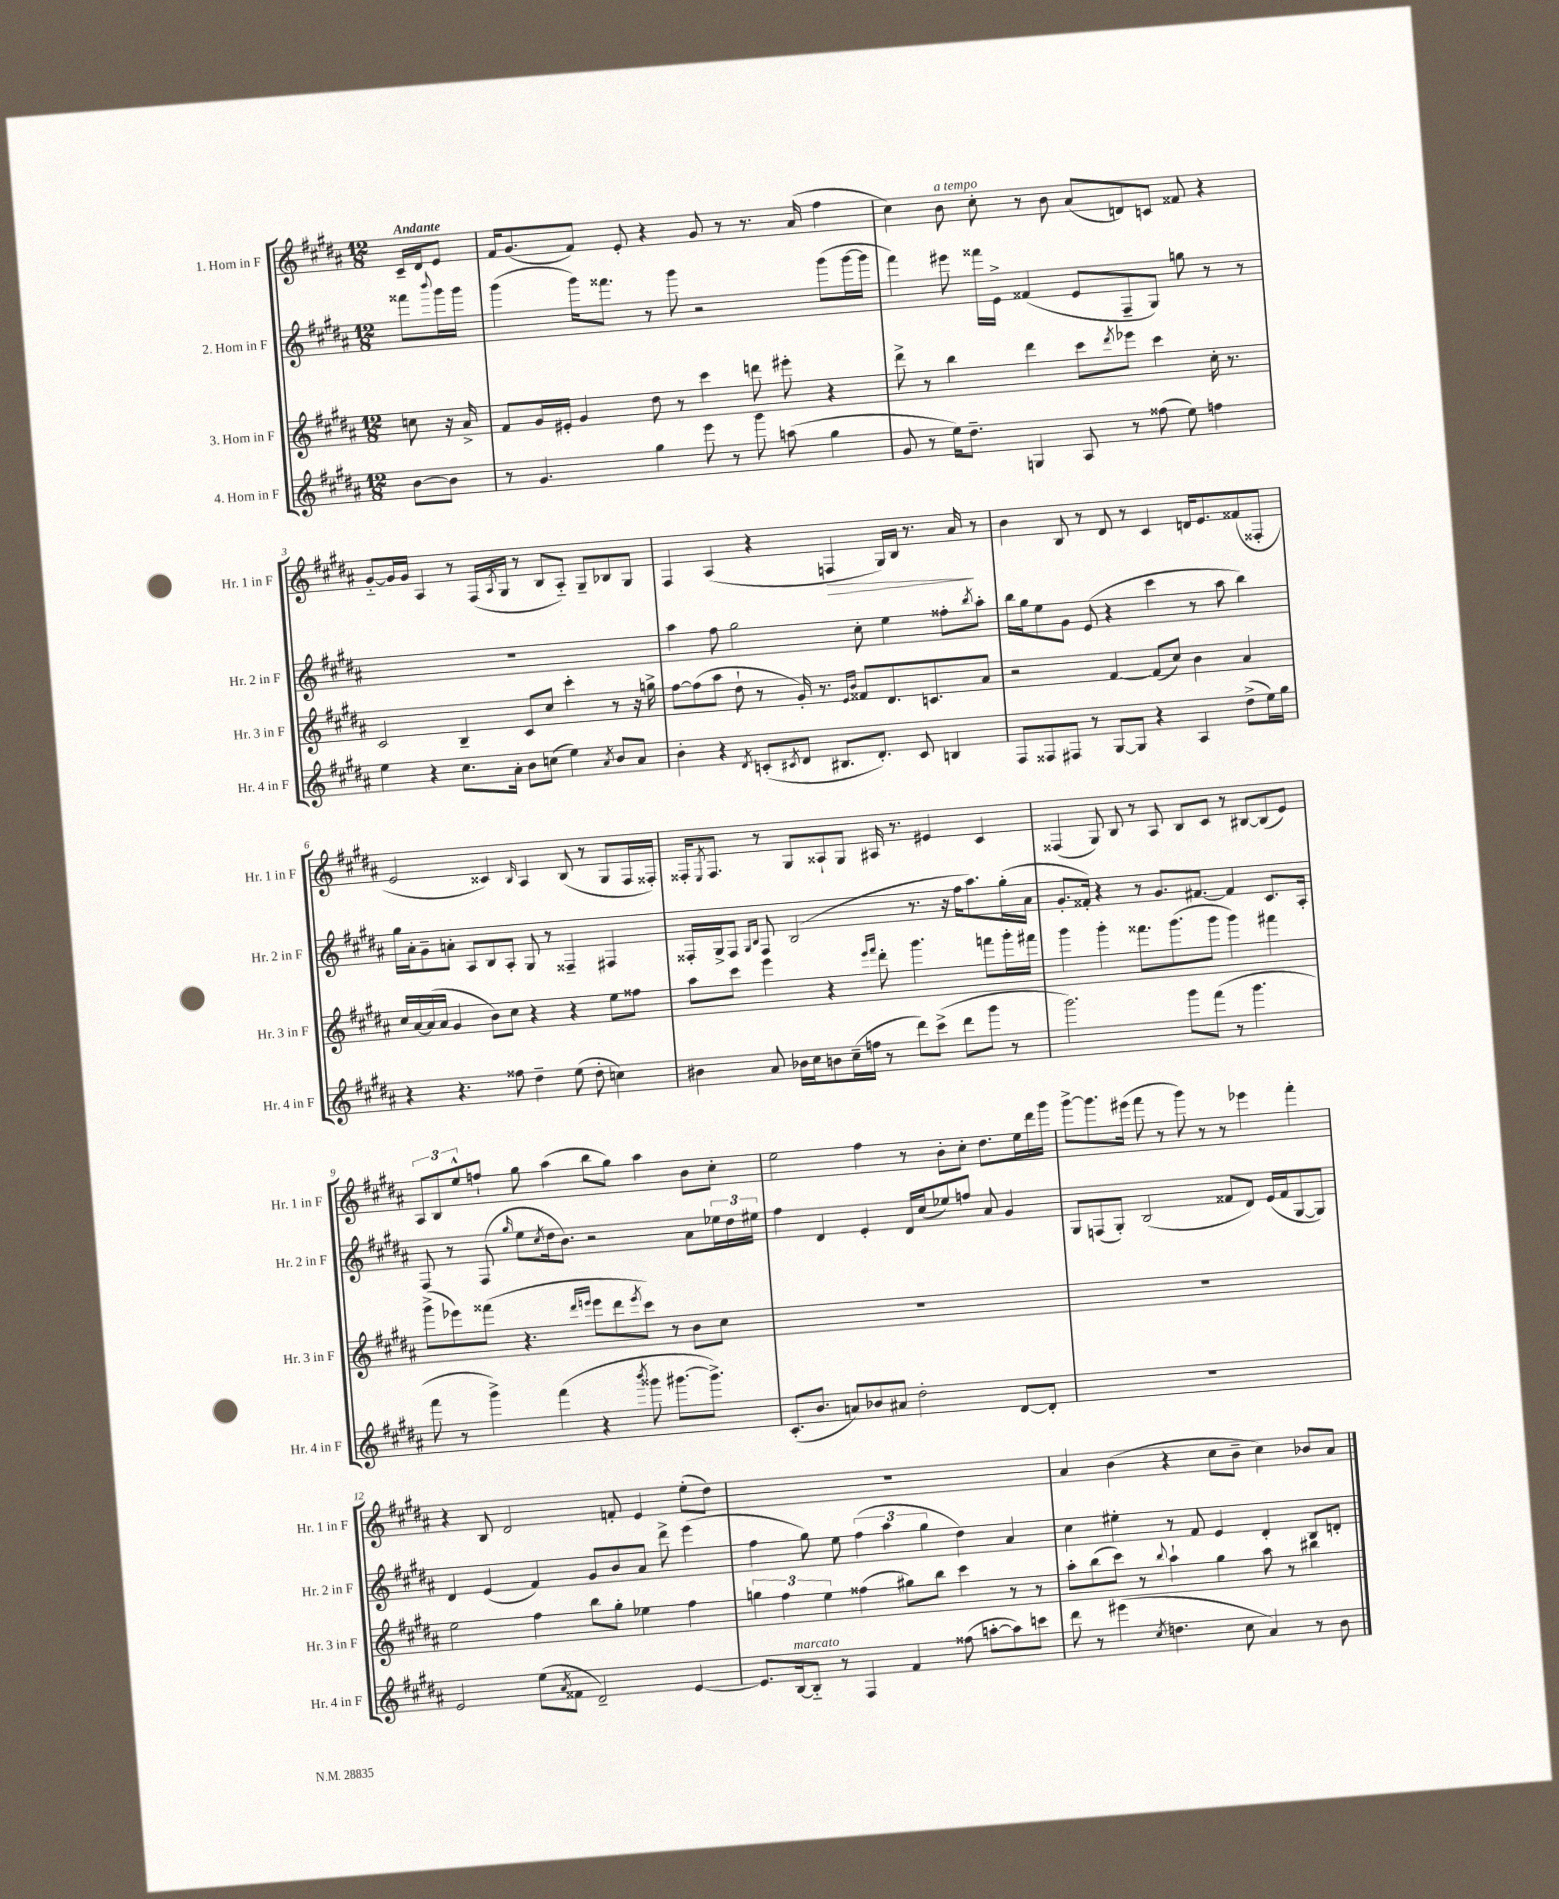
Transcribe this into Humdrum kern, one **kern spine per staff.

**kern	**kern	**kern	**kern
*staff4	*staff3	*staff2	*staff1
*clefG2	*clefG2	*clefG2	*clefG2
*k[f#c#g#d#a#]	*k[f#c#g#d#a#]	*k[f#c#g#d#a#]	*k[f#c#g#d#a#]
*M12/8	*M12/8	*M12/8	*M12/8
[8b	8cc	8fff##	16c#~
.	.	.	16d#
.	.	8qqbbb	.
8b]	16r	16ggg#	8e
.	16a#^	16ggg#	.
=	=	=	=
8r	8f#	(4ggg#	16f#
.	.	.	(8.g#
4.g#	16g#	.	.
.	16e#'	.	.
.	4g#	16ggg#)	8f#)
.	.	8.fff##	.
.	.	.	8e'
4gg#	8dd#	8r	4r
.	8r	8ggg#	.
8eee	4ccc#	2r	8g#
8r	.	.	8r
8ggg#	8ddd	.	8.r
(8aa	8eee#'	.	.
.	.	.	(16a#
4gg#	4r	(8ggg#	4ff#
.	.	[16ggg#	.
.	.	16ggg#]	.
=	=	=	=
8g#	8ddd#^	4fff#)	4cc#)
8r	8r	.	.
16ee)	4bb	8eee#	8b
8.dd#~	.	.	.
.	.	16fff##	8cc#'
.	.	16e^	.
4G	4ddd#	(4f##	8r
.	.	.	8b
8A#	8ccc#	8e	(8a#
.	8qddd#	.	.
8r	8eee-	8F#~	8d)
(8ff##	4ccc#	8G#)	8c
8ee)	.	8gg	8f##
4ff	16cc#'	8r	4r
.	8.r	.	.
.	.	8r	.
=	=	=	=
4ee	2c#	1.r	[8g#'~
.	.	.	16g#]
.	.	.	16g#
4r	.	.	4A#
8.cc#	4B~	.	8r
.	.	.	(16F#
.	.	.	8qA#
16a#'	.	.	16G#
8b	8c#	.	8r
(8cc	8cc#	.	8B
4ee)	4ccc#'	.	8A#'~)
.	.	.	8G#~
8qa#	.	.	.
8b	8r	.	8B-
8a#	16r	.	8G#
.	16gg^	.	.
=	=	=	=
4b'	[8ff#	4aa#	4F#
.	(8ff#]	.	.
4r	8aa#	8ff#	(4A#
.	8dd#`	2gg#	.
8qd#	.	.	.
(8c'	8r	.	4r
8qc#	.	.	.
8d#	16g#')	.	.
.	8.r	.	.
8.B#	.	.	4F
.	16qqe	.	.
.	16qqb	.	.
.	8f##	8cc#'	.
8.d#')	.	.	.
.	8.d#	4ee	16G#)
.	.	.	16B
8c#	.	.	8.r
.	8.c	.	.
4B	.	8ff##'	.
.	.	.	16a#
.	.	8qbb	.
.	8a#	8aa#'	8r
=	=	=	=
8F#	2r	16bb	4b
.	.	16gg#	.
8F##	.	8ee	.
8F#	.	8g#	8B
8r	.	(8e	8r
[8G#	[4f#	4r	8d#
8G#]	.	.	8r
4r	(8f#]	4ccc#	4c#
.	8cc#)	.	.
4A#	4b	8r	16d
.	.	.	8.e
.	.	8aa#	.
(8dd#^	4a#	4bb)	(8f##
16ee)	.	.	8F##'
16gg#	.	.	.
=	=	=	=
4r	16cc#	16gg#	2e
.	[16a#	16a#'	.
.	(16a#]	8g#~	.
.	16a#	.	.
4.r	4g#	8a'	.
.	.	8A#	.
.	8b)	8B	4c##)
8ff##	8cc#	8A#'	.
.	.	.	16qqB
4dd#~	4r	8G#	4A#
.	.	8r	.
(8ee	4r	4F##~	(8B
8dd#'	.	.	8r
4cc)	8ee	4F#	8G#
.	8ff##	.	16F#
.	.	.	16F##')
=	=	=	=
4b#	8aa#	16F##'	16F##'
.	.	.	8qE
.	.	16G#^	8.F##
.	8ccc#	8F##	.
.	.	16qqG#	.
.	.	16qqB	.
8a#	4eee	8F##	8r
16b-	.	(2B	8G#
16cc#	.	.	.
8b	4r	.	8A##`
(16cc#~	.	.	8G#
16ff	.	.	.
.	16qqeee	.	.
.	16qqfff#	.	.
8r	8ddd#'	.	16A#
.	.	.	8.r
8ddd#)	4.ggg#	8.r	.
(8ccc#^	.	.	4e#
.	.	16r	.
8ddd#	.	16ff#	.
.	.	8.aa#)	.
8ggg#	8fff	.	4c#
8r	16ggg#'	(16gg#'	.
.	16fff#	16a#	.
=	=	=	=
2.ggg#)	4ggg#	8.g#'	(4F##
.	.	16f##')	.
.	4ggg#'	4r	8G#)
.	.	.	8B
.	8.fff##	8r	8r
.	.	8.g#	8A#
.	(8.ggg#	.	.
8ggg#	.	.	8B
.	.	[8.f#	.
(8fff#	8ggg#	.	8c#
8r	4ggg#)	4f#]	8r
4.ggg#	.	.	[8B#
.	4fff#	8.c#	(8B#]
.	.	.	8e)
.	.	16A#'	.
=	=	=	=
8fff#	(8ggg#^	8F#	12A#
.	.	.	12B
8r	8eee-)	8r	.
.	.	.	12ee^^
4ggg#^)	(8fff##	(8F#	8ff`
.	.	16qqgg#	.
.	4.r	8ee	8gg#
.	.	8qcc#	.
(4fff#	.	16dd#	(4aa#
.	.	8.b)	.
.	16qqddd#	.	.
.	16qqeee	.	.
4r	8eee	2r	8bb
.	8ddd#	.	8gg#)
8qbbb	8qeee	.	.
8ggg##	8ccc#)	.	4aa#
[8.ggg#	8r	.	.
.	8b	8a#	8b
8.ggg#^])	.	.	.
.	8cc#	24ee-	8cc#'
.	.	24dd#	.
.	.	24ee#	.
=	=	=	=
(8.c#'	1.r	4ff#	2ee
8.b	.	.	.
.	.	4d#	.
8a)	.	.	.
8b-	.	4e'	4ff#
8a#	.	.	.
2dd#'	.	16d#	8r
.	.	(16cc#	.
.	.	8ee-)	8b'
.	.	8ff	8cc#'
.	.	8a#	8.dd#
[8d#	.	4g#	.
.	.	.	16ee
8d#']	.	.	16ddd#
.	.	.	16ggg#
=	=	=	=
1.r	1.r	8G#	[8ggg#^
.	.	(8F	8.ggg#]
.	.	8G#')	.
.	.	.	(16eee#
.	.	(2B	8fff#
.	.	.	8r
.	.	.	8ggg#)
.	.	.	8r
.	.	8f##	8r
.	.	8d#)	4eee-
.	.	(16e	.
.	.	16f##	.
.	.	[8G#	4fff#'
.	.	8G#])	.
=	=	=	=
2e	2ee	4d#	4r
.	.	(4e	8B
.	.	.	2d#
(8ee	4ff#	4f#)	.
8qa#	.	.	.
8f##	.	.	.
2d#~)	8bb	8g#	.
.	8gg#'	8b	8f'
.	4ee-	8a#	4e
.	.	8ddd#^	.
[4e	4ff#	(4eee	(8ee'
.	.	.	8dd#)
=	=	=	=
8.e]	6gg	4ff#	1.r
.	6ff#	.	.
[16B	.	.	.
8B'~]	.	8gg#)	.
.	6ee	.	.
8r	.	8ee	.
4F#	(4ff##	(6ff#	.
.	.	6aa#	.
4f#	8gg#)	.	.
.	.	6gg#	.
.	8bb	.	.
(8ff##	4ccc#	4dd#)	.
[8aa'	.	.	.
8aa])	8r	4a#	.
8ccc	8r	.	.
=	=	=	=
8ddd#	8aa#'	4cc#	4a#
8r	(8bb	.	.
(4eee#	8ccc#)	4ee#'	(4b
.	8r	.	.
8qcc#	8qqbb	.	.
4.dd	4aa#`	8r	4r
.	.	8f#	.
.	4gg#	4e	8cc#
8cc#	.	.	8b~
4a#)	8aa#	4d#'	4cc#)
.	8r	.	.
8r	4bb#	8B	8b-
8b	.	8d'	8a#
==	==	==	==
*-	*-	*-	*-
